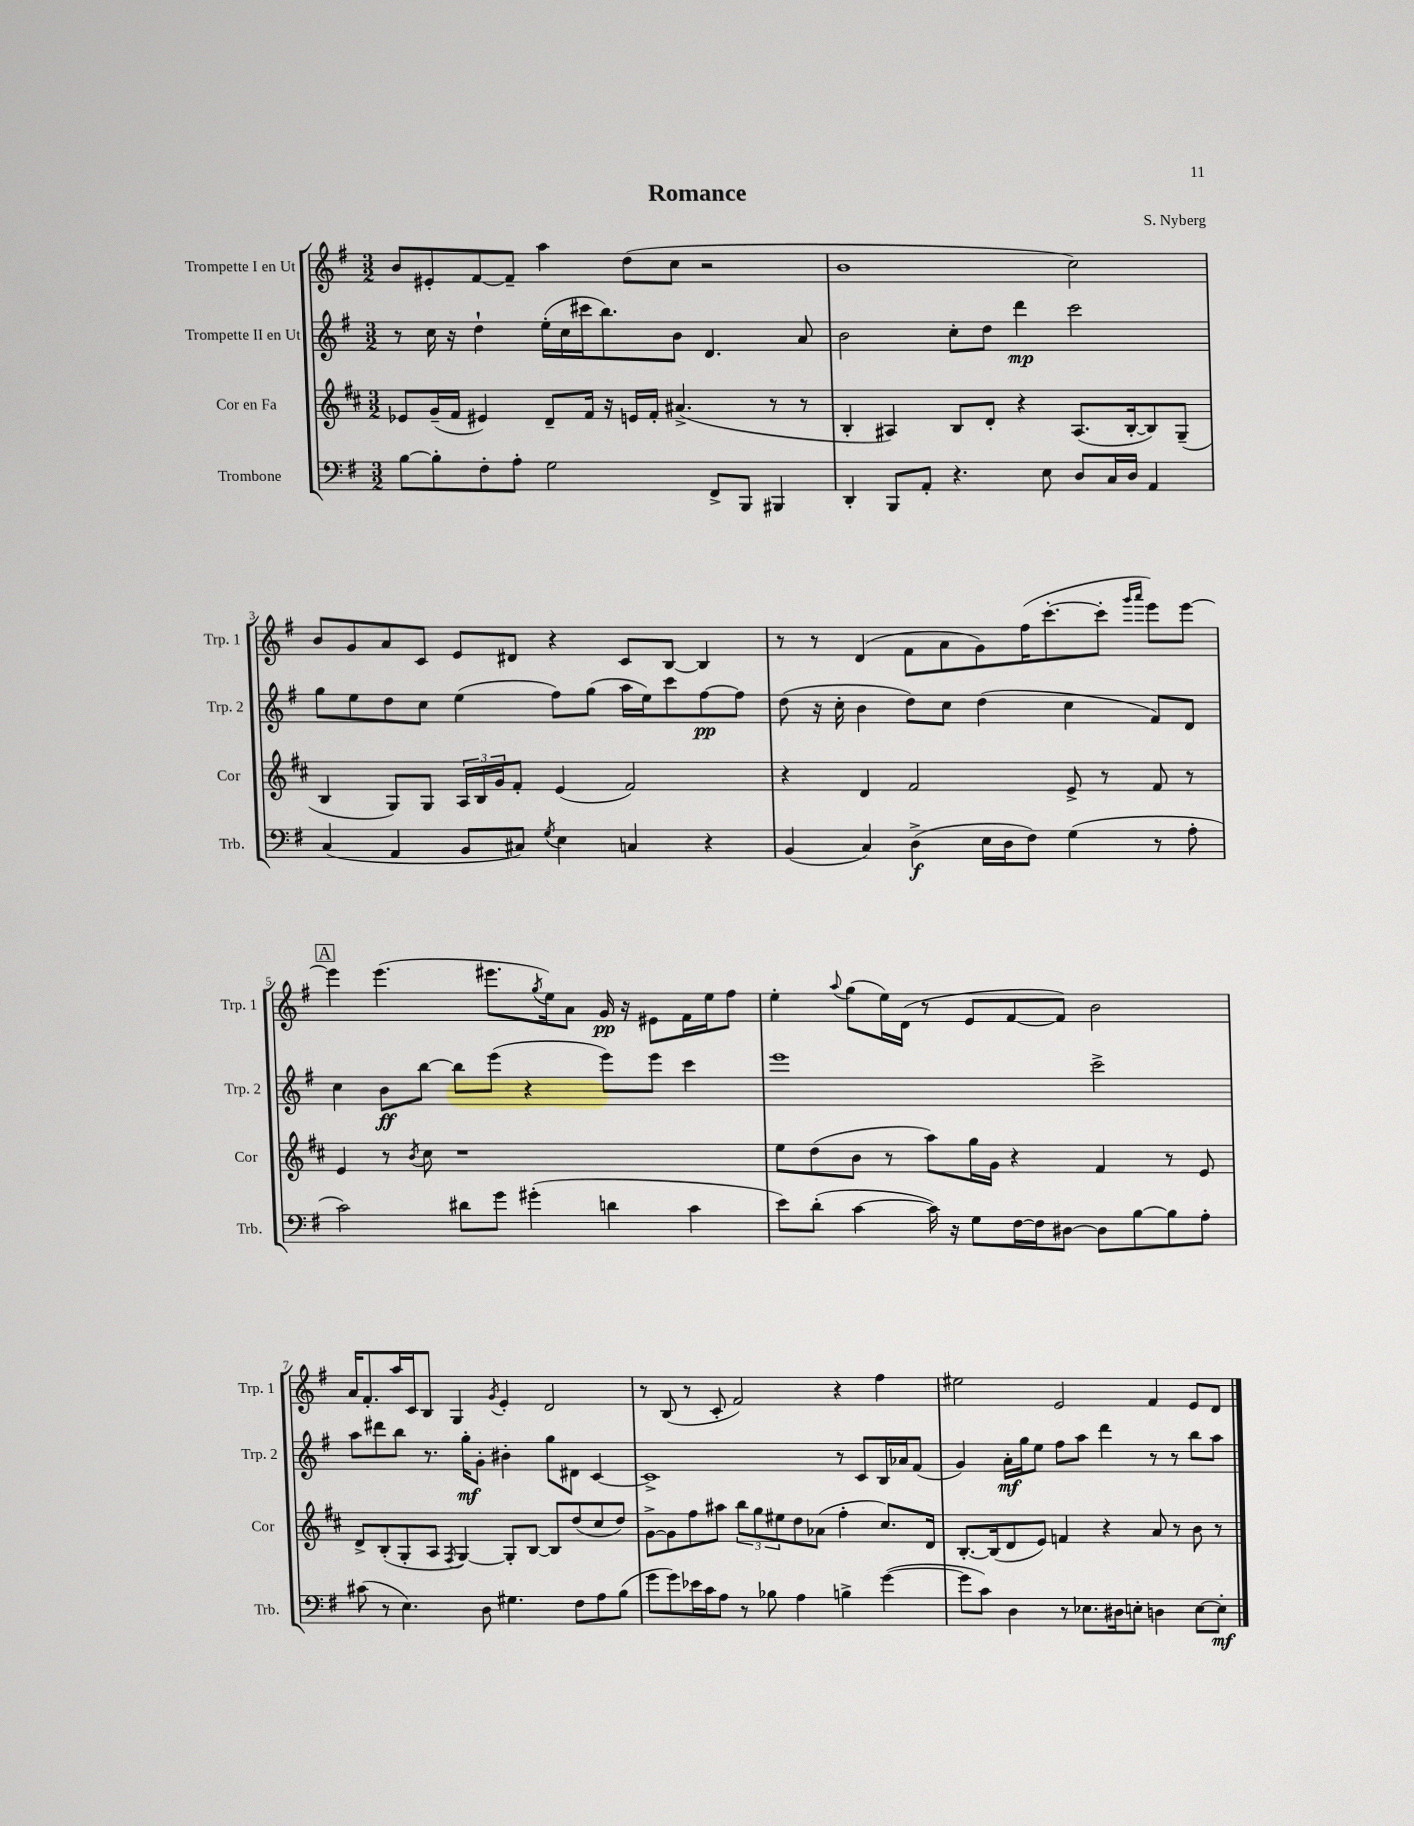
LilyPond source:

\header { title = "Romance" composer = "S. Nyberg" }
<<
\new StaffGroup <<
\new Staff = "s0" \with { instrumentName = "Trompette I en Ut" shortInstrumentName = "Trp. 1" } {
    \clef treble \key g \major \numericTimeSignature \time 3/2
    b'8 eis'8-. fis'8~ fis'8-- a''4 d''8( c''8 r2 |
    b'1 c''2) |
    b'8 g'8 a'8 c'8 e'8 dis'8 r4 c'8 b8~ b4 |
    r8 r8 d'4( fis'8 a'8 g'8) fis''16( c'''8.~-. c'''8-. \grace { g'''16 a'''16 } e'''8) e'''8~ |
    \mark \markup { \box "A" } e'''4 e'''4.( eis'''8. \acciaccatura { g''8 } e''16) a'8 g'16\pp r16 eis'8 fis'16 e''16 fis''8 |
    e''4-. \appoggiatura { a''8 } g''8( e''16) d'16( r8 e'8 fis'8~ fis'8) b'2 |
    a'16 fis'8.-. a''16 c'16 b8 g4 \acciaccatura { g'8 } e'4-. d'2 |
    r8 b8( r8 c'8-. fis'2) r4 fis''4 |
    eis''2 e'2 fis'4 e'8 d'8 \bar "|." |
}
\new Staff = "s1" \with { instrumentName = "Trompette II en Ut" shortInstrumentName = "Trp. 2" } {
    \clef treble \key g \major \numericTimeSignature \time 3/2
    r8 c''16 r16 d''4-! e''16-.( c''16 cis'''16 b''8.) b'8 d'4. a'8 |
    b'2 c''8-. d''8 d'''4\mp c'''2 |
    g''8 e''8 d''8 c''8 e''4( fis''8) g''8( a''16 e''16) c'''8 fis''8~\pp fis''8 |
    d''8( r16 c''16-. b'4 d''8) c''8 d''4( c''4 fis'8) d'8 |
    \mark \markup { \box "A" } c''4 b'8\ff b''8~ b''8 e'''8( r4 e'''8) e'''8 c'''4 |
    e'''1 c'''2-> |
    a''8 dis'''8 b''8 r8. g''16-.\mf g'8-. bis'4-. g''8 dis'8 c'4~ |
    c'1-> r8 c'8 b16 aes'16 fis'8( |
    g'4) a'16-.\mf g''16 e''8 fis''8 a''8 d'''4 r8 r8 b''8 a''8 \bar "|." |
}
\new Staff = "s2" \with { instrumentName = "Cor en Fa" shortInstrumentName = "Cor" } {
    \clef treble \key d \major \numericTimeSignature \time 3/2
    ees'8 g'16--( fis'16 eis'4) d'8-- fis'16 r16 e'16 fis'16-. ais'4.->( r8 r8 |
    b4-. ais4) b8 d'8-. r4 ais8.( b16~-. b8) g8--( |
    b4 g8) g8 \tuplet 3/2 { a16 b16 g'16 } fis'8-. e'4( fis'2) |
    r4 d'4 fis'2 e'8-> r8 fis'8 r8 |
    \mark \markup { \box "A" } e'4 r8 \acciaccatura { b'8 } cis''8 r1 |
    e''8 d''8( b'8 r8 a''8) g''16 g'16 r4 fis'4 r8 e'8 |
    d'8-> b8-.( g8-. a8 \acciaccatura { fis8 } g4~) g8-. b8~ b8 d''8( cis''8 d''8) |
    g'8~-> g'8 fis''8 ais''8 \tuplet 3/2 { b''8 g''8 eis''8 } d''8 aes'8( fis''4-. cis''8.) d'16 |
    b8.~-. b16( d'8 e'8) f'4 r4 a'8 r8 b'8 r8 \bar "|." |
}
\new Staff = "s3" \with { instrumentName = "Trombone" shortInstrumentName = "Trb." } {
    \clef bass \key g \major \numericTimeSignature \time 3/2
    b8~ b8-. fis8-. a8-. g2 fis,8-> b,,8 bis,,4 |
    d,4-. b,,8 a,8-. r4. e8 d8 c16 d16 a,4 |
    c4( a,4 b,8 cis8) \acciaccatura { g8 } e4 c4 r4 |
    b,4( c4) d4->\f( e16 d16 fis8) g4( r8 a8-. |
    \mark \markup { \box "A" } c'2) dis'8 g'8 gis'4-.( d'4 c'4 |
    e'8) d'8-.( c'4~ c'16) r16 g8 fis16~ fis16 dis8~ dis8 b8~ b8 a8-. |
    cis'8( r8 e4.) d8 gis4. fis8 a8 b8( |
    g'8 g'8) ees'16 c'16 a8 r8 bes8 a4 b4-> g'4~( |
    g'8 c'8) d4 r8 ees8. dis16 e8-. d4 e8~ e8-.\mf \bar "|." |
}
>>
>>
